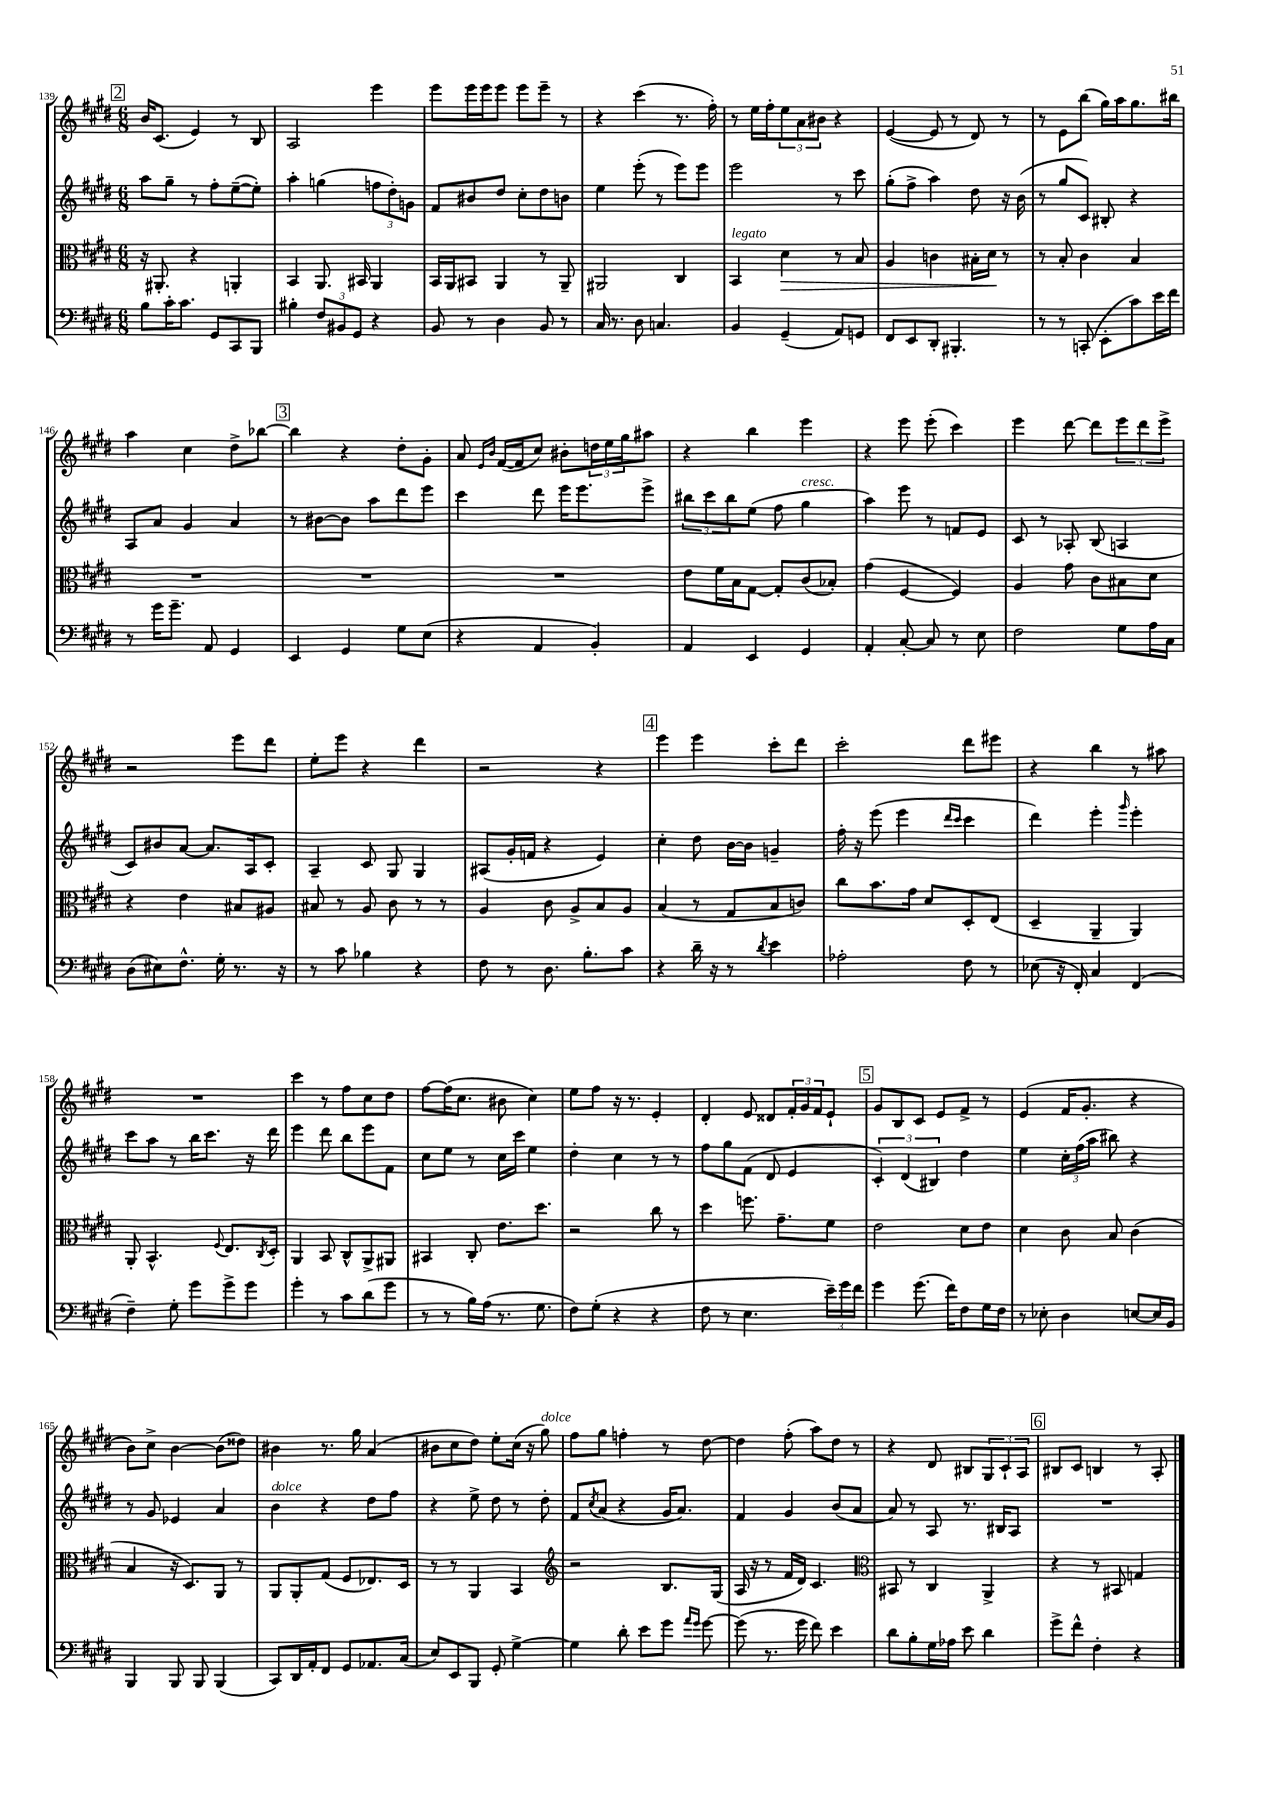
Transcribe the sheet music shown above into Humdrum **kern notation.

**kern	**kern	**kern	**kern
*staff4	*staff3	*staff2	*staff1
*clefF4	*clefC3	*clefG2	*clefG2
*k[f#c#g#d#]	*k[f#c#g#d#]	*k[f#c#g#d#]	*k[f#c#g#d#]
*M6/8	*M6/8	*M6/8	*M6/8
8B	16r	8aa	16b
.	8.AA#'	.	(8.c#
16c#'	.	8gg#~	.
8.c#	.	.	.
.	4r	8r	4e)
8GG#	.	8ff#'	.
8CC#	4AA'	([8ee~	8r
8BBB	.	8ee'])	8B
=	=	=	=
4B#'	4BB	4aa'	2A
12F#	8.AA	(4gg	.
12BB#	.	.	.
12GG#	.	.	.
.	16BB#	.	.
4r	4AA	12ff	4eee
.	.	12dd#')	.
.	.	12g	.
=	=	=	=
8BB	16BB	8f#	8eee
.	16AA	.	.
8r	8BB#	8b#	16eee
.	.	.	16eee
4D#	4AA	8dd#	8eee
.	.	8cc#'	8eee
8BB	8r	8dd#	8eee~
8r	8AA~	8b	8r
=	=	=	=
16C#	2AA#	4ee	4r
8.r	.	.	.
8D#	.	(8eee'	(4ccc#
4.C	.	8r	.
.	4C#	8eee)	8.r
.	.	8eee	.
.	.	.	16ff#')
=	=	=	=
4BB	4BB	2eee	8r
.	.	.	16ee
.	.	.	16ff#'
(4GG#~	4d#	.	12ee
.	.	.	12a
.	.	.	12b#
8AA)	8r	8r	4r
8GG	8B	8ccc#	.
=	=	=	=
8FF#	4A	(8gg#'	([4e
8EE	.	8ff#^	.
8DD#'	4c	4aa)	8e]
4.BBB#'	.	.	8r
.	16B#'	8dd#	8d#)
.	16d#	.	.
.	8r	16r	8r
.	.	(16b	.
=	=	=	=
8r	8r	8r	8r
8r	8B'	8gg#	8e
(8CC'	4c#	8c#)	(8bb
8EE'	.	8B#'	16gg#)
.	.	.	16aa
8c#)	4B	4r	8.gg#
16e	.	.	.
16f#	.	.	16bb#
=	=	=	=
8r	2.r	8A	4aa
16g#	.	8a	.
8.g#~	.	.	.
.	.	4g#	4cc#
8AA	.	.	.
4GG#	.	4a	8dd#^
.	.	.	[8bb-
=	=	=	=
4EE	2.r	8r	4bb-]
.	.	[8b#	.
4GG#	.	8b#]	4r
.	.	8aa	.
8G#	.	8ddd#	8dd#'
(8E	.	8eee	8g#'
=	=	=	=
4r	2.r	4ccc#	8a
.	.	.	16qqe
.	.	.	16qqb
.	.	.	([16f#
.	.	.	16f#]
4AA	.	8ddd#	8cc#)
.	.	16eee	8b#'
.	.	8.eee	.
4BB')	.	.	24dd
.	.	.	24ee
.	.	.	24gg#
.	.	8eee^	8aa#
=	=	=	=
4AA	8e	12bb#	4r
.	.	12ccc#	.
.	16f#	.	.
.	.	12bb#	.
.	16B	.	.
4EE	[8G#	(8ee	4bb
.	8G#']	8ff#	.
4GG#	(8c#	4gg#	4eee
.	8B-')	.	.
=	=	=	=
4AA'	(4g#	4aa)	4r
[8C#'	[4F#	8eee	8eee
8C#]	.	8r	(8eee'
8r	4F#])	8f	4ccc#)
8E	.	8e	.
=	=	=	=
2F#	4A	8c#	4eee
.	.	8r	.
.	8g#	8A-'	[8ddd#
.	8c#	(8B	8ddd#]
8G#	8B#	4A	12eee
.	.	.	12ddd#
16A	8d#	.	.
.	.	.	12eee^
16C#	.	.	.
=	=	=	=
(8D#	4r	8c#)	2r
8E#)	.	8b#	.
8.F#^^	4e	[8a	.
.	.	8.a]	.
16G#'	.	.	.
8.r	8B#	.	8eee
.	.	16A	.
.	8A#	8c#'	8ddd#
16r	.	.	.
=	=	=	=
8r	8B#	4A~	8ee'
8c#	8r	.	8eee
4B-	8A	8c#	4r
.	8c#	8G#	.
4r	8r	4G#	4ddd#
.	8r	.	.
=	=	=	=
8F#	4A	(8A#	2r
8r	.	16g#'	.
.	.	16f	.
8.D#	8c#	4r	.
.	8A^	.	.
8.B'	.	.	.
.	8B	4e)	4r
8c#	8A	.	.
=	=	=	=
4r	(4B	4cc#'	4eee
16d#~	8r	8dd#	4eee
16r	.	.	.
8r	8G#	[16b	.
.	.	16b]	.
8qd#	.	.	.
4e	8B	4g~	8ccc#'
.	8c)	.	8ddd#
=	=	=	=
2A-'	8cc#	16ff#'	2ccc#'
.	.	16r	.
.	8.b	(8eee	.
.	.	4eee	.
.	16g#	.	.
.	8d#	.	.
.	.	16qqddd#	.
.	.	16qqccc#	.
8F#	8D#'	4ccc#	8ddd#
8r	(8E	.	8eee#
=	=	=	=
(8E-	4D#~	4ddd#)	4r
16r	.	.	.
16FF#')	.	.	.
4C#	4AA~	4eee'	4bb
.	.	16qqggg#	.
(4FF#	4AA)	4eee'	8r
.	.	.	8aa#
=	=	=	=
4F#~)	8AA'	8ccc#	2.r
.	4.BB^^	8aa	.
8G#'	.	8r	.
8g#	.	16bb	.
.	.	8.ccc#	.
.	8qqF#	.	.
8g#^	8.E	.	.
8g#	.	16r	.
.	8qC#	.	.
.	16D#'	16ddd#	.
=	=	=	=
4g#'	4AA	4eee	4ccc#
8r	8BB	8ddd#	8r
8c#	8C#^^	8bb	8ff#
(8d#	8AA^	8eee	8cc#
8g#	8AA#	8f#	8dd#
=	=	=	=
8r	4BB#	8cc#	[8ff#
8r	.	8ee	(16ff#]
.	.	.	8.cc#
16B)	8C#'	8r	.
(16A	.	.	.
8.r	8.e	16cc#	8b#
.	.	16ccc#	.
.	.	4ee	4cc#)
8.G#	8.dd#	.	.
=	=	=	=
8F#)	2r	4dd#'	8ee
(8G#'	.	.	8ff#
4r	.	4cc#	16r
.	.	.	8.r
4r	8cc#	8r	4e'
.	8r	8r	.
=	=	=	=
8F#	4dd#	8ff#	4d#'
8r	.	8gg#	.
4.E	8.ff	(8f#	8e
.	.	8d#	8d##
.	8.g#~	.	.
.	.	4e	24f#'
.	.	.	24g#
.	.	.	24f#
24e~)	8f#	.	8e`
24g#	.	.	.
24f#	.	.	.
=	=	=	=
4g#	2e	6c#')	8g#
.	.	.	8B
.	.	(6d#	.
(8.g#	.	.	8c#
.	.	6B#)	.
.	.	.	8e
16f#)	.	.	.
8F#	8d#	4dd#	8f#^
16G#	8e	.	8r
16F#	.	.	.
=	=	=	=
8r	4d#	4ee	(4e
8E-'	.	.	.
4D#	8c#	24cc#'	16f#
.	.	(24ff#	.
.	.	.	8.g#'
.	.	24aa	.
.	8B	8bb#)	.
[8E	(4c#	4r	4r
16E]	.	.	.
16BB	.	.	.
=	=	=	=
4BBB	4B	8r	8b)
.	.	8g#	8cc#^
8BBB	16r	4e-	[4b
.	8.D#)	.	.
8BBB	.	.	.
(4BBB	8AA	4a	(8b]
.	8r	.	8dd##)
=	=	=	=
8CC#)	8AA	4b	4b#
16DD#	8AA'	.	.
16AA'	.	.	.
8FF#	(8G#	4r	8.r
8GG#	8F#	.	.
.	.	.	16gg#
8.AA-	8.E-)	8dd#	(4a
.	.	8ff#	.
(16C#	16D#	.	.
=	=	=	=
8E)	8r	4r	8b#
8EE	8r	.	8cc#
8BBB	4AA	8ee^	8dd#)
8GG#'	.	8dd#	8ee'
[4G#^	4BB	8r	(16cc#
.	.	.	16r
.	.	8dd#'	8gg#)
=	=	=	=
*	*clefG2	*	*
4G#]	2r	8f#	8ff#
.	.	8qcc#	.
.	.	(8a	8gg#
8d#'	.	4r	4ff'
8e	.	.	.
8g#	8.B	16g#	8r
.	.	8.a)	.
16qqa	.	.	.
16qqg#	.	.	.
[8g#	.	.	[8dd#
.	(16G#	.	.
=	=	=	=
(8g#]	16A	4f#	4dd#]
.	16r	.	.
8.r	8r	.	.
.	16f#	4g#	(8ff#'
16g#	16d#)	.	.
8f#)	4.c#	.	8aa)
4e	.	(8b	8dd#
.	.	8a	8r
=	=	=	=
*	*clefC3	*	*
8d#	8BB#	8a)	4r
8B'	8r	8r	.
16G#	4C#	8A	8d#
16A-	.	.	.
8e	.	8.r	8B#
4d#	4AA^	.	12G#
.	.	16B#	.
.	.	.	12c#`
.	.	8A	.
.	.	.	12A
=	=	=	=
8g#^	4r	2.r	8B#
8f#^^	.	.	8c#
4F#'	8r	.	4B
.	8BB#	.	.
4r	4G	.	8r
.	.	.	8A'
==	==	==	==
*-	*-	*-	*-
